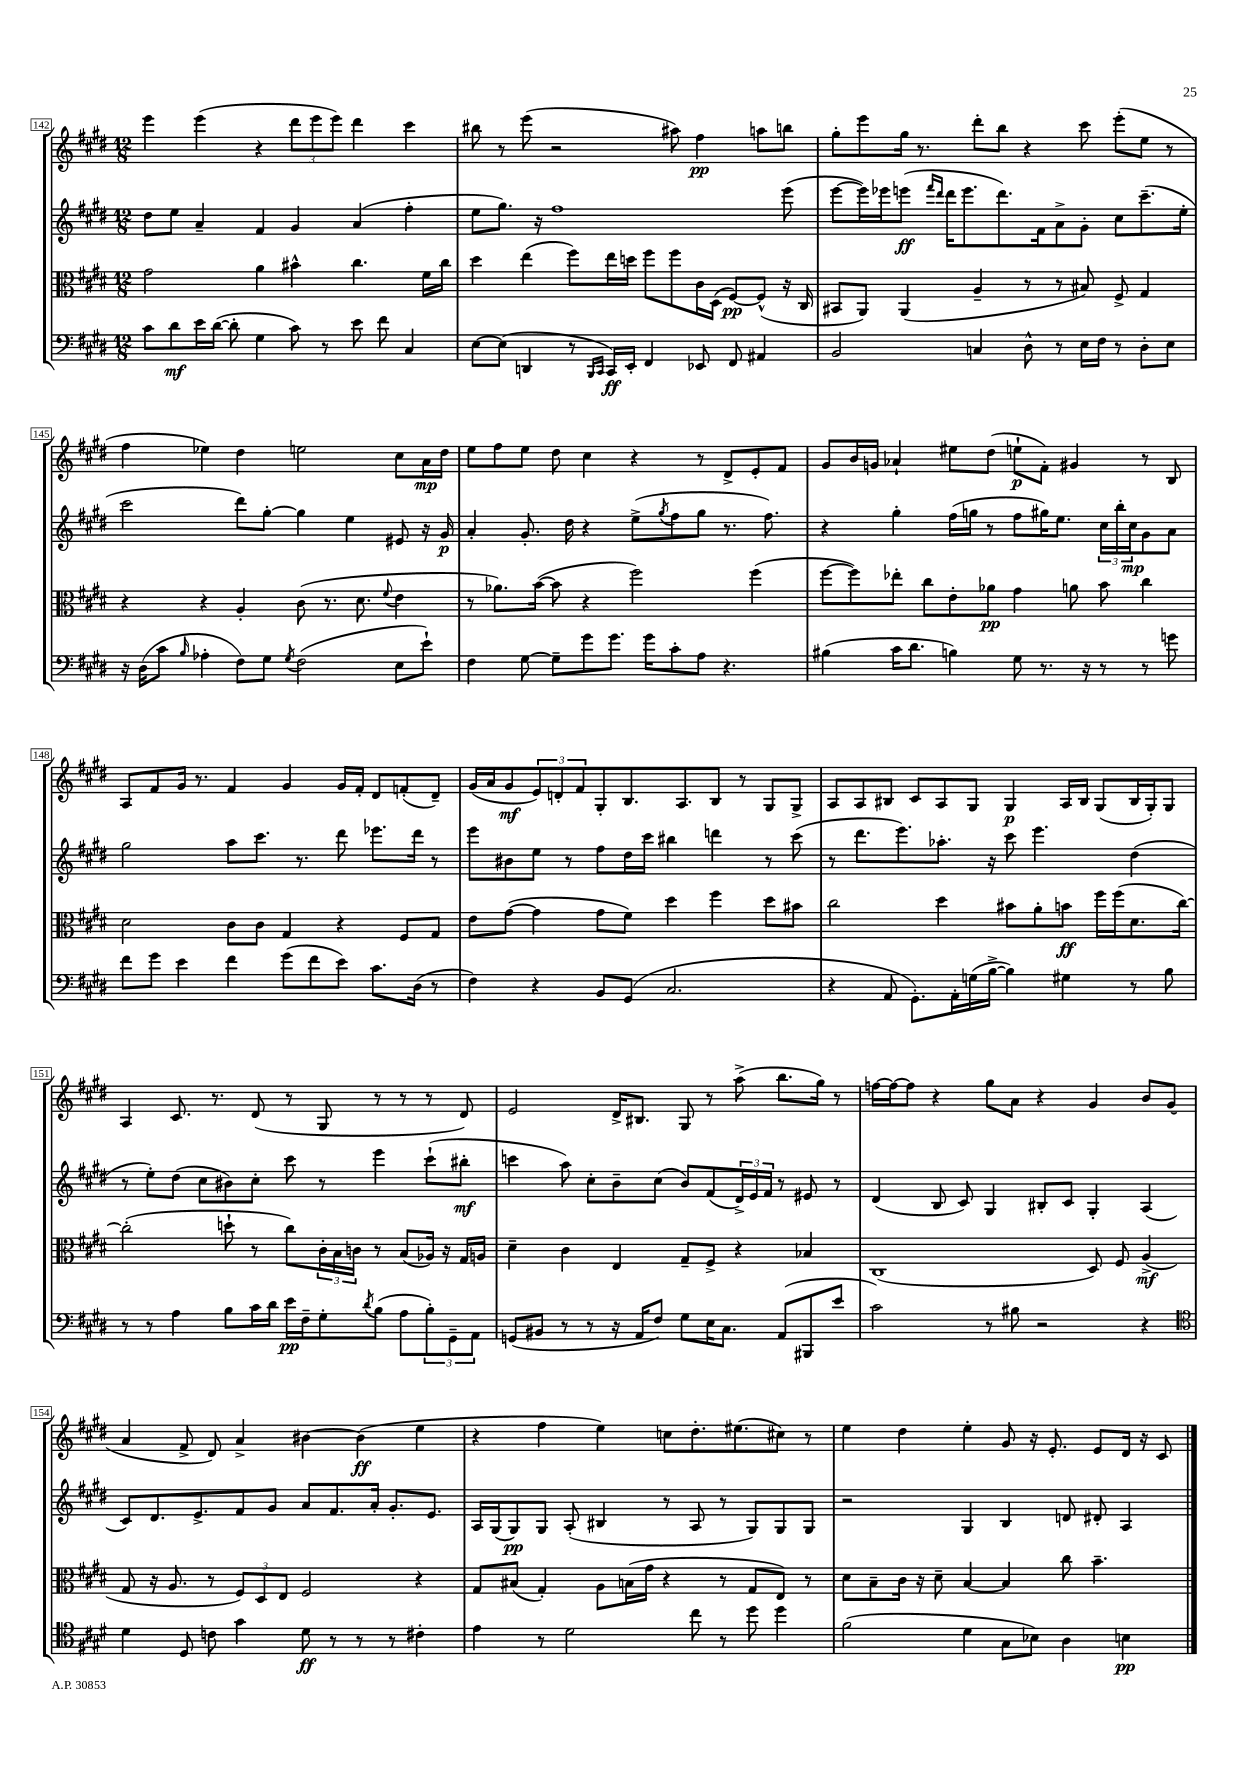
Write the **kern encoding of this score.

**kern	**dynam	**kern	**dynam	**kern	**dynam	**kern	**dynam
*part4	*part4	*part3	*part3	*part2	*part2	*part1	*part1
*staff4	*staff4	*staff3	*staff3	*staff2	*staff2	*staff1	*staff1
*clefF4	*	*clefC3	*	*clefG2	*	*clefG2	*
*k[f#c#g#d#]	*	*k[f#c#g#d#]	*	*k[f#c#g#d#]	*	*k[f#c#g#d#]	*
*M12/8	*	*M12/8	*	*M12/8	*	*M12/8	*
=142	=142	=142	=142	=142	=142	=142	=142
8c#\L	.	2g#\	.	8dd#\L	.	4eee\	.
8d#\	mf	.	.	8ee\J	.	.	.
16e\L	.	.	.	4a~/	.	(4eee\	.
([16d#\JJ	.	.	.	.	.	.	.
8d#'\]	.	.	.	.	.	.	.
4G#\	.	4a\	.	4f#/	.	4r	.
8c#\)	.	4b#X^^\	.	4g#/	.	12ddd#\L	.
.	.	.	.	.	.	12eee\	.
8r	.	.	.	.	.	.	.
.	.	.	.	.	.	12eee\J)	.
8e\	.	4.cc#\	.	(4a/	.	4ddd#\	.
8f#\	.	.	.	.	.	.	.
4C#/	.	.	.	4ff#'\	.	4ccc#\	.
.	.	16f#\LL	.	.	.	.	.
.	.	16cc#\JJ	.	.	.	.	.
=143	=143	=143	=143	=143	=143	=143	=143
[8E\L	.	4dd#\	.	8ee\L	.	8bb#X\	.
(8E\J]	.	.	.	8.gg#\J)	.	8r	.
4DDn/	.	(4ee\	.	.	.	(8eee\	.
.	.	.	.	16r	.	.	.
.	.	.	.	1ff#	.	2r	.
8r	.	8ff#\L)	.	.	.	.	.
16qqBBB/LL	.	.	.	.	.	.	.
16qqCC#/JJ	.	.	.	.	.	.	.
16CC#/LL)	ff	16ee\L	.	.	.	.	.
16EE'/JJ	.	16ddn\JJ	.	.	.	.	.
4FF#/	.	8ff#\L	.	.	.	.	.
.	.	8ff#\	.	.	.	8aa#X\)	.
8EE-X/	.	16c#\L	.	.	.	4ff#\	pp
.	.	(16D#\JJ	.	.	.	.	.
8FF#/	.	[8F#/L)	pp	.	.	.	.
4AA#X/	.	(8F#^^/J]	.	.	.	8aan\L	.
.	.	16r	.	(8eee\	.	8bbn\J	.
.	.	16C#/	.	.	.	.	.
=144	=144	=144	=144	=144	=144	=144	=144
2BB/	.	8BB#X/L	.	[8eee\L	.	8gg#'\L	.
.	.	8AA/J)	.	16eee\L])	.	8eee\	.
.	.	.	.	16eee-X\J	.	.	.
.	.	(4AA/	.	(8eeen\J	ff	16gg#\Jk	.
.	.	.	.	.	.	8.r	.
.	.	.	.	16qqfff#/LL	.	.	.
.	.	.	.	16qqddd#/JJ	.	.	.
.	.	.	.	16ddd#\KL	.	.	.
.	.	.	.	8.eee\	.	.	.
4Cn/	.	4A~/	.	.	.	8ddd#'\L	.
.	.	.	.	8.ddd#\)	.	8bb\J	.
8D#^^\	.	8r	.	.	.	4r	.
.	.	.	.	16f#\k	.	.	.
8r	.	8r	.	8a^\	.	.	.
16E\LL	.	8B#X/)	.	8g#'\J	.	8ccc#\	.
16F#\JJ	.	.	.	.	.	.	.
8r	.	8F#^/	.	8cc#\L	.	(8eee'\L	.
8D#'\L	.	4G#/	.	(8.ccc#~\	.	8ee\J	.
8E\J	.	.	.	.	.	8r	.
.	.	.	.	16ee'\Jk	.	.	.
!!LO:LB:g=z
=145	=145	=145	=145	=145	=145	=145	=145
16r	.	4r	.	2ccc#\	.	4ff#\	.
(16D#\KL	.	.	.	.	.	.	.
8c#\J	.	.	.	.	.	.	.
16qqB/	.	.	.	.	.	.	.
4A-X'\	.	4r	.	.	.	4ee-X\)	.
8F#\L)	.	4A'/	.	8ddd#\L)	.	4dd#\	.
8G#\J	.	.	.	[8gg#'\J	.	.	.
8qG#/	.	.	.	.	.	.	.
(2F#\	.	(8c#\	.	4gg#\]	.	2een\	.
.	.	8.r	.	.	.	.	.
.	.	.	.	4ee\	.	.	.
.	.	8.d#\	.	.	.	.	.
.	.	8qqf#/	.	.	.	.	.
8E\L	.	4e\	.	8e#X/	.	8cc#\L	.
8e`\J)	.	.	.	16r	.	16a\L	mp
.	.	.	.	16g#/	p	16dd#\JJ	.
=146	=146	=146	=146	=146	=146	=146	=146
4F#\	.	8r	.	4a'/	.	8ee\L	.
.	.	8.a-X\L)	.	.	.	8ff#\	.
[8G#\	.	.	.	8.g#'/	.	8ee\J	.
.	.	([16b\Jk	.	.	.	.	.
8G#~\L]	.	8b\]	.	.	.	8dd#\	.
.	.	.	.	16dd#\	.	.	.
8g#\	.	4r	.	4r	.	4cc#\	.
8.g#\J	.	.	.	.	.	.	.
.	.	2ff#\)	.	(8ee^\L	.	4r	.
16g#\KL	.	.	.	.	.	.	.
.	.	.	.	8qgg#/	.	.	.
8c#'\	.	.	.	8ff#\	.	.	.
8A\J	.	.	.	8gg#\J	.	8r	.
4.r	.	.	.	8.r	.	8d#^/L	.
.	.	(4ff#\	.	.	.	8e'/	.
.	.	.	.	8.ff#\)	.	.	.
.	.	.	.	.	.	8f#/J	.
=147	=147	=147	=147	=147	=147	=147	=147
(4B#X\	.	[8ff#\L	.	4r	.	8g#/L	.
.	.	8ff#\])	.	.	.	16b/L	.
.	.	.	.	.	.	16gn/JJ	.
16c#\KL	.	8ee-X'\J	.	4gg#'\	.	4a-X`/	.
8.d#\J	.	.	.	.	.	.	.
.	.	8cc#\L	.	.	.	.	.
4Bn\)	.	8e'\	.	(16ff#\LL	.	8ee#X\L	.
.	.	.	.	16ggn\JJ	.	.	.
.	.	8a-X\J	pp	8r	.	(8dd#\J	.
8G#\	.	4g#\	.	8ff#\L	.	8een`\L	p
8.r	.	.	.	16gg#X\K)	.	8f#'\J)	.
.	.	.	.	8.ee\J	.	.	.
.	.	8an\	.	.	.	4g#X/	.
16r	.	.	.	.	.	.	.
8r	.	8b\	.	24cc#\LL	.	.	.
.	.	.	.	24bb'\	.	.	.
.	.	.	.	24cc#\J	mp	.	.
8r	.	4cc#\	.	8g#\	.	8r	.
8gn\	.	.	.	8a\J	.	8B/	.
!!LO:LB:g=z
=148	=148	=148	=148	=148	=148	=148	=148
8f#\L	.	2d#\	.	2gg#\	.	8A/L	.
8g#\J	.	.	.	.	.	8f#/	.
4e\	.	.	.	.	.	16g#/Jk	.
.	.	.	.	.	.	8.r	.
4f#\	.	8c#\L	.	8aa\L	.	4f#/	.
.	.	8c#\J	.	8.ccc#\J	.	.	.
(8g#\L	.	4G#/	.	.	.	4g#/	.
.	.	.	.	8.r	.	.	.
8f#\	.	.	.	.	.	.	.
8e\J)	.	4r	.	8ddd#\	.	16g#/LL	.
.	.	.	.	.	.	16f#'/JJ	.
8.c#\L	.	.	.	8.eee-X\L	.	8d#/L	.
.	.	8F#/L	.	.	.	(8fn'/	.
(16D#\Jk	.	.	.	16ddd#\Jk	.	.	.
8r	.	8G#/J	.	8r	.	8d#~/J)	.
=149	=149	=149	=149	=149	=149	=149	=149
4F#\)	.	8e\L	.	8eee\L	.	(16g#/LL	.
.	.	.	.	.	.	16a/J	.
.	.	([8g#\J	.	8b#X\	.	8g#/	mf
4r	.	4g#\]	.	8ee\J	.	12e/)	.
.	.	.	.	.	.	12dn'/	.
.	.	.	.	8r	.	.	.
.	.	.	.	.	.	12f#/	.
8BB/L	.	8g#\L	.	8ff#\L	.	8G#'/	.
(8GG#/J	.	8f#\J)	.	16dd#\L	.	8.B/	.
.	.	.	.	16ccc#\JJ	.	.	.
2.C#/	.	4dd#\	.	4bb#X\	.	.	.
.	.	.	.	.	.	8.A/	.
.	.	4ff#\	.	4dddn\	.	8B/J	.
.	.	.	.	.	.	8r	.
.	.	8dd#\L	.	8r	.	8G#/L	.
.	.	8b#X\J	.	(8ccc#\	.	8G#^/J	.
=150	=150	=150	=150	=150	=150	=150	=150
4r	.	2cc#\	.	8r	.	8A/L	.
.	.	.	.	8.ddd#\L	.	8A/	.
8AA/	.	.	.	.	.	8B#X/J	.
.	.	.	.	8.eee\)	.	.	.
8.GG#'\L)	.	.	.	.	.	8c#/L	.
.	.	4dd#\	.	8.aa-X'\J	.	8A/	.
16AA'\L	.	.	.	.	.	.	.
(16Gn\	.	.	.	.	.	8G#/J	.
[16B^\JJ	.	.	.	16r	.	.	.
4B\])	.	8b#X\L	.	8ccc#\	.	4G#/	p
.	.	8a'\	.	4.eee\	.	.	.
4G#X\	.	8bn\J	ff	.	.	16A/LL	.
.	.	.	.	.	.	16B#/JJ	.
.	.	16ff#\LL	.	.	.	(8G#/L	.
.	.	(16ff#\J	.	.	.	.	.
8r	.	8.d#\	.	(4dd#\	.	16B#/L	.
.	.	.	.	.	.	16G#'/J)	.
8B\	.	.	.	.	.	8G#/J	.
.	.	[16cc#\Jk)	.	.	.	.	.
!!LO:LB:g=z
=151	=151	=151	=151	=151	=151	=151	=151
8r	.	(2cc#'\]	.	8r	.	4A/	.
8r	.	.	.	8ee'\L)	.	.	.
4A\	.	.	.	(8dd#\J	.	8.c#/	.
.	.	.	.	8cc#\L	.	.	.
.	.	.	.	.	.	8.r	.
8B\L	.	8ddn`\	.	8b#X\)	.	.	.
16c#\L	.	8r	.	8cc#'\J	.	(8d#/	.
16d#\JJ	.	.	.	.	.	.	.
16e\LL	pp	8cc#\L)	.	8ccc#\	.	8r	.
16F#~\J	.	.	.	.	.	.	.
8G#'\	.	24c#'\L	.	8r	.	8G#/	.
.	.	24B\	.	.	.	.	.
.	.	24cn\JJ	.	.	.	.	.
8qd#/	.	.	.	.	.	.	.
(8B\J	.	8r	.	4eee\	.	8r	.
8A\L	.	(8B/L	.	.	.	8r	.
12B'\)	.	16A-X/Jk)	.	(8ccc#`\L	.	8r	.
.	.	16r	.	.	.	.	.
12GG#~\	.	.	.	.	.	.	.
.	.	16G#/LL	.	8bb#X'\J	mf	8d#/)	.
12AA\J	.	.	.	.	.	.	.
.	.	16An/JJ	.	.	.	.	.
=152	=152	=152	=152	=152	=152	=152	=152
(8GGn/L	.	4d#~\	.	4cccn\	.	2e/	.
8BB#X/J	.	.	.	.	.	.	.
8r	.	4c#\	.	8aa\)	.	.	.
8r	.	.	.	8cc#'\L	.	.	.
16r	.	4E/	.	8b~\	.	16d#^/KL	.
16AA/KL	.	.	.	.	.	8.B#X/J	.
8F#/J)	.	.	.	(8cc#\J	.	.	.
8G#\L	.	8G#~/L	.	8b/L)	.	8G#/	.
16E\K	.	8F#^/J	.	(8f#/	.	8r	.
8.C#\J	.	.	.	.	.	.	.
.	.	4r	.	24d#^/L)	.	(8aa^\	.
.	.	.	.	24e/	.	.	.
.	.	.	.	24f#/JJ	.	.	.
(8AA/L	.	.	.	8r	.	8.bb\L	.
8BBB#X/	.	4B-X/	.	8e#X/	.	.	.
.	.	.	.	.	.	16gg#\Jk)	.
8e/J	.	.	.	8r	.	8r	.
=153	=153	=153	=153	=153	=153	=153	=153
2c#\)	.	(1C#	.	(4d#/	.	[16ffn\LL	.
.	.	.	.	.	.	16ff\J_	.
.	.	.	.	.	.	8ff\J]	.
.	.	.	.	8B/	.	4r	.
.	.	.	.	8c#/)	.	.	.
8r	.	.	.	4G#/	.	8gg#\L	.
8B#X\	.	.	.	.	.	8a\J	.
2r	.	.	.	8B#X'/L	.	4r	.
.	.	.	.	8c#/J	.	.	.
.	.	8D#/)	.	4G#'/	.	4g#/	.
.	.	8F#/	.	.	.	.	.
4r	.	(4A^/	mf	(4A/	.	8b/L	.
.	.	.	.	.	.	(8g#/J	.
!!LO:LB:g=z
=154	=154	=154	=154	=154	=154	=154	=154
*clefC4	*	*	*	*	*	*	*
4d#\	.	8G#/	.	8c#/L)	.	4a/	.
.	.	16r	.	8.d#/	.	.	.
.	.	8.A/	.	.	.	.	.
8D#/	.	.	.	.	.	8f#^/	.
.	.	.	.	8.e^/	.	.	.
8cn\	.	8r	.	.	.	8d#/)	.
4g#\	.	12F#/L)	.	8f#/	.	4a^/	.
.	.	12D#/	.	.	.	.	.
.	.	.	.	8g#/J	.	.	.
.	.	12E/J	.	.	.	.	.
8d#\	ff	2F#/	.	8a/L	.	[4b#X\	.
8r	.	.	.	8.f#/	.	.	.
8r	.	.	.	.	.	(4b#\]	ff
.	.	.	.	16a'/Jk	.	.	.
8r	.	.	.	8.g#'/L	.	.	.
4c#X'\	.	4r	.	.	.	4ee\	.
.	.	.	.	8.e/J	.	.	.
=155	=155	=155	=155	=155	=155	=155	=155
4e\	.	8G#/L	.	16A/LL	.	4r	.
.	.	.	.	(16G#/J	.	.	.
.	.	(8B#X/J	.	8G#/)	pp	.	.
8r	.	4G#'/)	.	8G#/J	.	4ff#\	.
2d#\	.	.	.	(8A'/	.	.	.
.	.	8A\L	.	4B#X/	.	4ee\)	.
.	.	(16Bn\L	.	.	.	.	.
.	.	16g#\JJ	.	.	.	.	.
.	.	4r	.	8r	.	8ccn\L	.
8cc#\	.	.	.	8A/	.	8.dd#'\	.
8r	.	8r	.	8r	.	.	.
.	.	.	.	.	.	(8.ee#X\	.
8dd#\	.	8G#/L	.	8G#/L)	.	.	.
4dd#\	.	8E/J)	.	8G#/	.	8cc#X\J)	.
.	.	8r	.	8G#/J	.	8r	.
=156	=156	=156	=156	=156	=156	=156	=156
(2f#\	.	8d#\L	.	2r	.	4ee\	.
.	.	8B~\	.	.	.	.	.
.	.	16c#\Jk	.	.	.	4dd#\	.
.	.	16r	.	.	.	.	.
.	.	8d#~\	.	.	.	.	.
4d#\	.	[4B/	.	4G#/	.	4ee'\	.
8G#\L	.	4B/]	.	4B/	.	8g#/	.
8B-X\J)	.	.	.	.	.	16r	.
.	.	.	.	.	.	8.e'/	.
4A\	.	8cc#\	.	8dn/	.	.	.
.	.	4.b~\	.	8d#X'/	.	8e/L	.
4Bn\	pp	.	.	4A/	.	16d#/Jk	.
.	.	.	.	.	.	16r	.
.	.	.	.	.	.	8c#/	.
==	==	==	==	==	==	==	==
*-	*-	*-	*-	*-	*-	*-	*-
